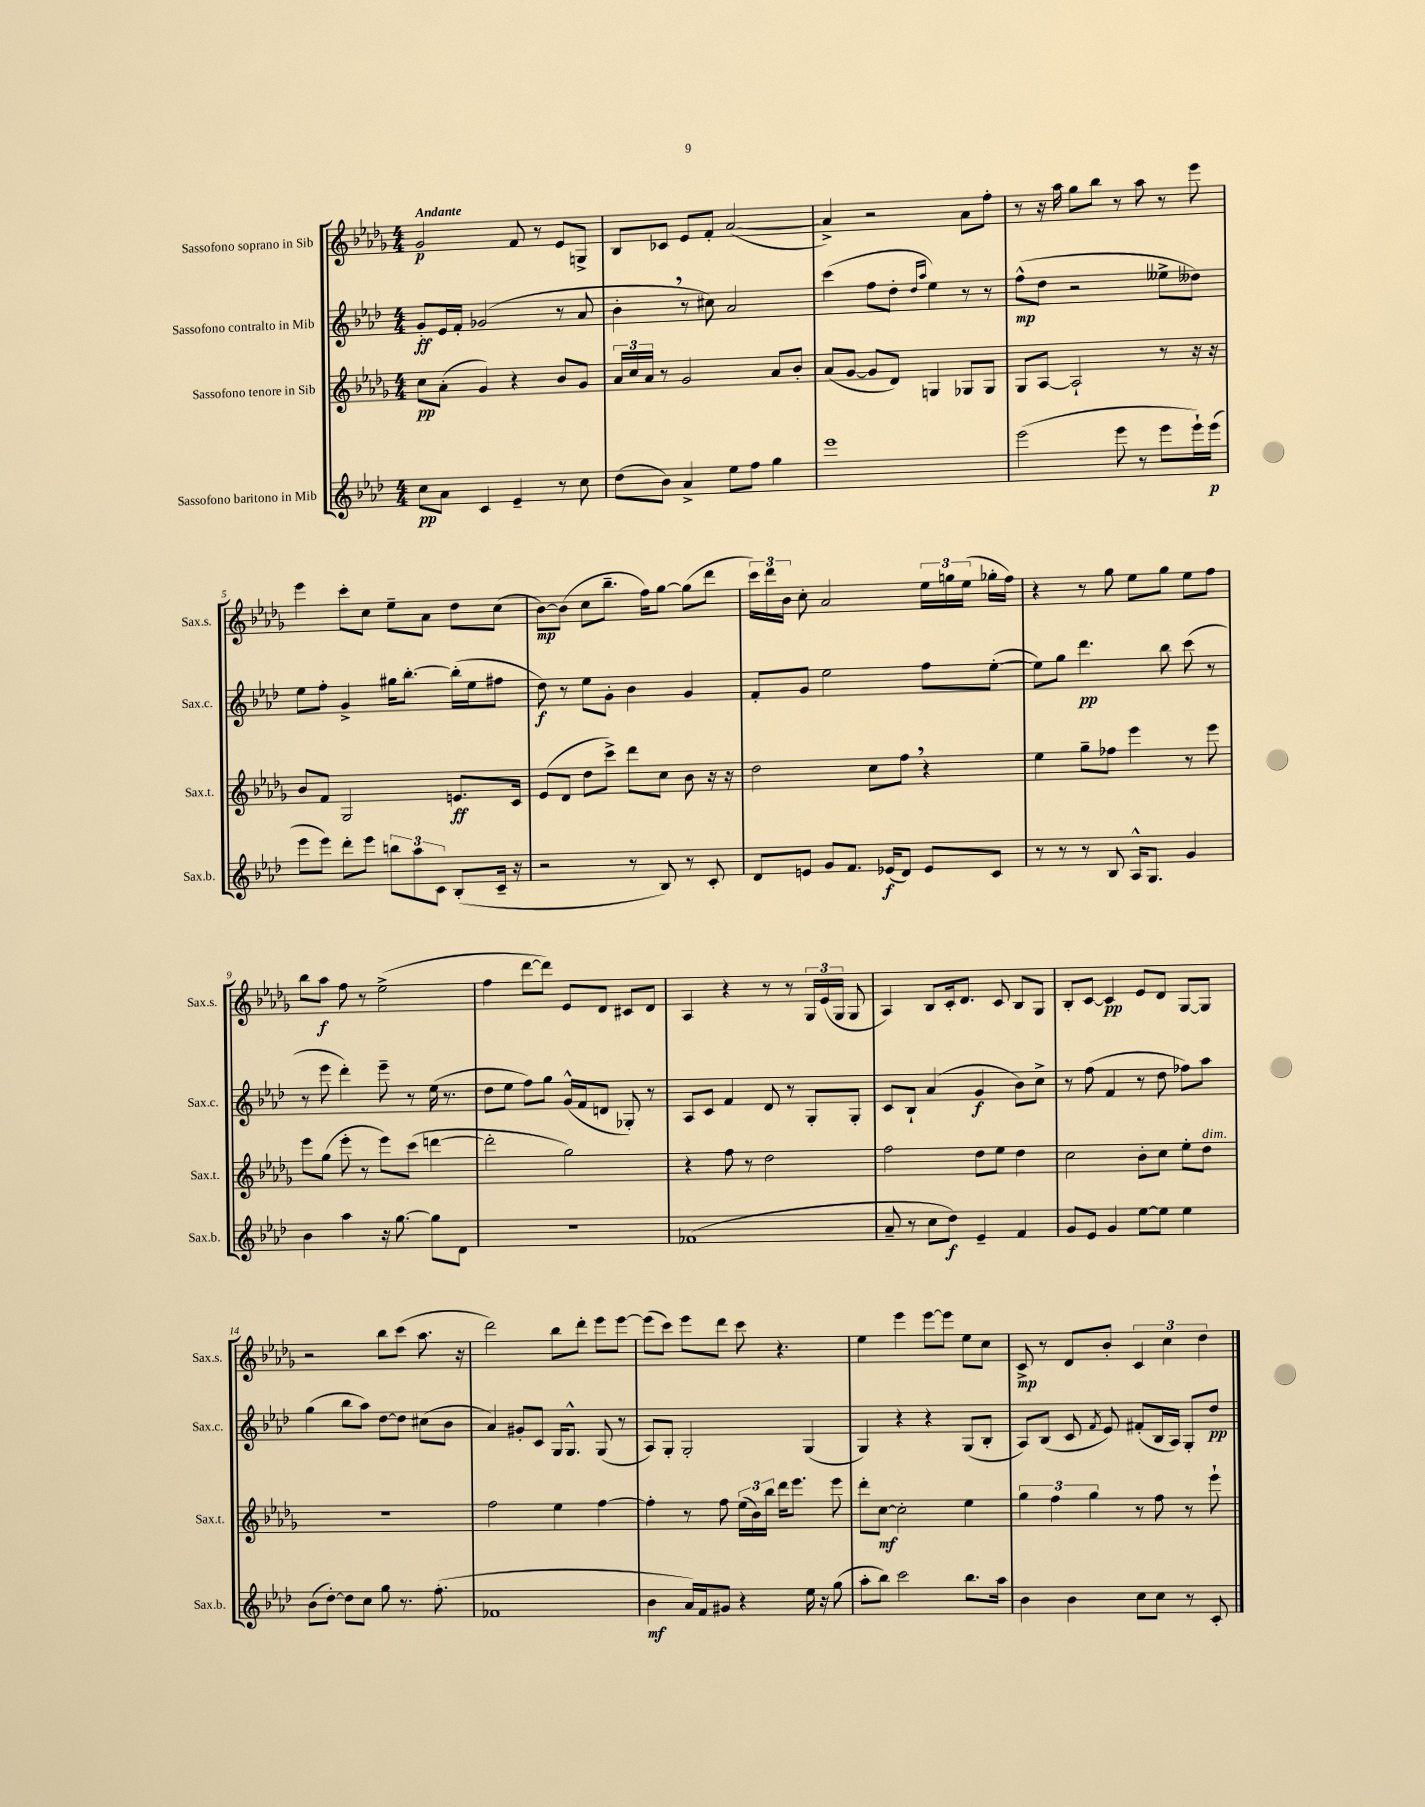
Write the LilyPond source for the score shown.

<<
\new StaffGroup <<
\new Staff = "s0" \with { instrumentName = "Sassofono soprano in Sib" shortInstrumentName = "Sax.s." } {
    \clef treble \key des \major \numericTimeSignature \time 4/4 \tempo "Andante"
    \autoBeamOff ges'2\p f'8 r8 ees'8[ g8]-> |
    bes8[ ces'8] ees'8[ f'8]-. aes'2~( |
    aes'4->) r2 aes'8[ f''8]-. |
    r8 r16 aes''16 ges''8[ bes''8] r8 aes''8 r8 ees'''8 |
    ees'''4 c'''8[-. c''8] ees''8[-- aes'8] des''8[ c''8]( |
    bes'8[~\mp) bes'8]( c''8[ bes''8.]-- f''16[) ges''8]~ ges''8[( des'''8] |
    \tuplet 3/2 { c'''16[) des'''16 bes'16] } c''8-. aes'2 \tuplet 3/2 { ees''16[ g''16 ees''16]( } ges''16[-. f''16]) |
    r4 r8 ges''8 ees''8[ ges''8] ees''8[ f''8] |
    bes''8[ aes''8]\f f''8 r8 ees''2->( |
    f''4 des'''8[~ des'''8]) ees'8[ des'8] cis'8[ des'8] |
    aes4 r4 r8 r8 \tuplet 3/2 { ges16[ ees'16( ges16] } ges8 |
    aes4) bes8[ c'16-. des'8.] c'8 bes8[ ges8] |
    bes8[-. c'8]~ c'4\pp ees'8[ des'8] ges8[~ ges8] |
    r2 bes''8[ c'''8]( aes''8. r16 |
    des'''2) bes''8[ des'''8]-. ees'''8[ ees'''8]~ |
    ees'''8[( c'''8]) ees'''8[ des'''8] c'''8 r4. |
    ees''4 ees'''4 ees'''8[~ ees'''8] ees''8[ c''8] |
    c'8->\mp r8 des'8[ bes'8]-. \tuplet 3/2 { c'4 c''4 des''4 } \bar "|." |
}
\new Staff = "s1" \with { instrumentName = "Sassofono contralto in Mib" shortInstrumentName = "Sax.c." } {
    \clef treble \key aes \major \numericTimeSignature \time 4/4
    \autoBeamOff g'8[-.\ff ees'16 f'16]-. ges'2( r8 aes'8 |
    bes'4-. \breathe r8 cis''8) aes'2 |
    c'''4( f''8[ des''8]-. \grace { des''16[ aes''16] } ees''4) r8 r8 |
    f''8[-^\mp( des''8] r2 eeses''8[-> deses''8]) |
    ees''8[ f''8]-. g'4-> gis''16[ bes''8.]~-. bes''16[-.( ees''16 fis''8] |
    des''8\f) r8 ees''8[ g'8]-. bes'4 g'4 |
    f'8[-. g'8] ees''2 f''8[ ees''8]~-.( |
    ees''8[) g''8] des'''4.\pp bes''8 c'''8( r8 |
    r8 ees'''8 des'''4-.) ees'''8-- r8 ees''16( r8. |
    des''8[ ees''8] f''8[) g''8] g'16[-^( f'16 d'8] ges8-.) r8 |
    aes8[ c'8] f'4 des'8 r8 g8[-. g8]-. |
    c'8[ bes8]-! aes'4( g'4\f bes'8[) c''8]-> |
    r8 f''8( f'4 r8 des''8 fes''8[) aes''8] |
    g''4( bes''8[ aes''8]) des''8[~ des''8] cis''8[( bes'8] |
    aes'4) gis'8[-. c'8] g16[ g8.]-^ g8( r8 |
    aes8[) g8]-. g2-. g4( |
    g4) r4 r4 g8[( bes8]-. |
    aes8[) bes8]( c'8 \acciaccatura { f'8 } ees'8) fis'8[-.( bes16 aes16]) g8[-. des''8]\pp \bar "|." |
}
\new Staff = "s2" \with { instrumentName = "Sassofono tenore in Sib" shortInstrumentName = "Sax.t." } {
    \clef treble \key des \major \numericTimeSignature \time 4/4
    \autoBeamOff c''8[\pp aes'8]-.( ges'4) r4 bes'8[ ges'8] |
    \tuplet 3/2 { aes'16[ c''16 aes'16] } r8 ges'2 aes'8[ bes'8]-. |
    aes'8[( ges'8]~ ges'8[ des'8]) g4 ges8[ ges8] |
    ges8[ aes8]~ aes2-! r8 r16 r16 |
    bes'8[ f'8] ges2 e'8.[\ff c'16] |
    ees'8[( des'8] des''8[ c'''8]->) des'''8[ c''8] bes'8 r16 r16 |
    des''2 c''8[ f''8] \breathe r4 |
    ees''4 ges''8[-- fes''8] ees'''4 r8 ees'''8 |
    ees'''8[ ges''8]( ees'''8-. r8 ees'''8[) c'''8]( d'''4~ |
    d'''2-. ges''2) |
    r4 f''8 r8 des''2 |
    f''2 des''8[ ees''8] des''4 |
    c''2 bes'8[-. c''8] ees''8[-. des''8]^\markup { \italic "dim." } |
    R1 |
    f''2 ees''4 f''4~ |
    f''4-. r8 f''8 \tuplet 3/2 { ees''16[( bes'16) bes''16] } des'''16[ ees'''8.] ees'''8 |
    des'''8[-. c''8]~\mf c''2-. ees''4 |
    \tuplet 3/2 { ges''4 f''4 ges''4 } r8 f''8 r8 ees'''8-! \bar "|." |
}
\new Staff = "s3" \with { instrumentName = "Sassofono baritono in Mib" shortInstrumentName = "Sax.b." } {
    \clef treble \key aes \major \numericTimeSignature \time 4/4
    \autoBeamOff c''8[\pp aes'8] c'4 ees'4-- r8 c''8 |
    des''8[( bes'8]) aes'4-> ees''8[ f''8] g''4 |
    ees'''1 |
    ees'''2( ees'''8 r8 ees'''8[ ees'''16-!) ees'''16]\p( |
    ees'''8[ ees'''8]) des'''8[-. ees'''8] \tuplet 3/2 { b''8[ aes''8 c'8] } bes8[-.( c'16]-- r16 |
    r2 r8 bes8) r8 c'8-. |
    des'8[ e'8] g'8[ f'8.] ees'16[\f( des'8]) ees'8[ c'8] |
    r8 r8 r8 bes8 aes16[-^ g8.] g'4 |
    bes'4 aes''4 r16 g''8.~ g''8[ des'8] |
    R1 |
    fes'1( |
    aes'8-- r8 c''8[ des''8]\f) ees'4-- f'4 |
    g'8[ ees'8] g'4 ees''8[~ ees''8] ees''4 |
    bes'8[( des''8]~-.) des''8[ c''8] g''8 r8. f''8.-.( |
    fes'1 |
    bes'4\mf aes'16[) f'16 gis'8] r4 ees''16 r16 g''8( |
    aes''8[-. bes''8]) c'''2 bes''8.[ aes''16] |
    bes'4 bes'4 c''8[ c''8] r8 c'8-. \bar "|." |
}
>>
>>
